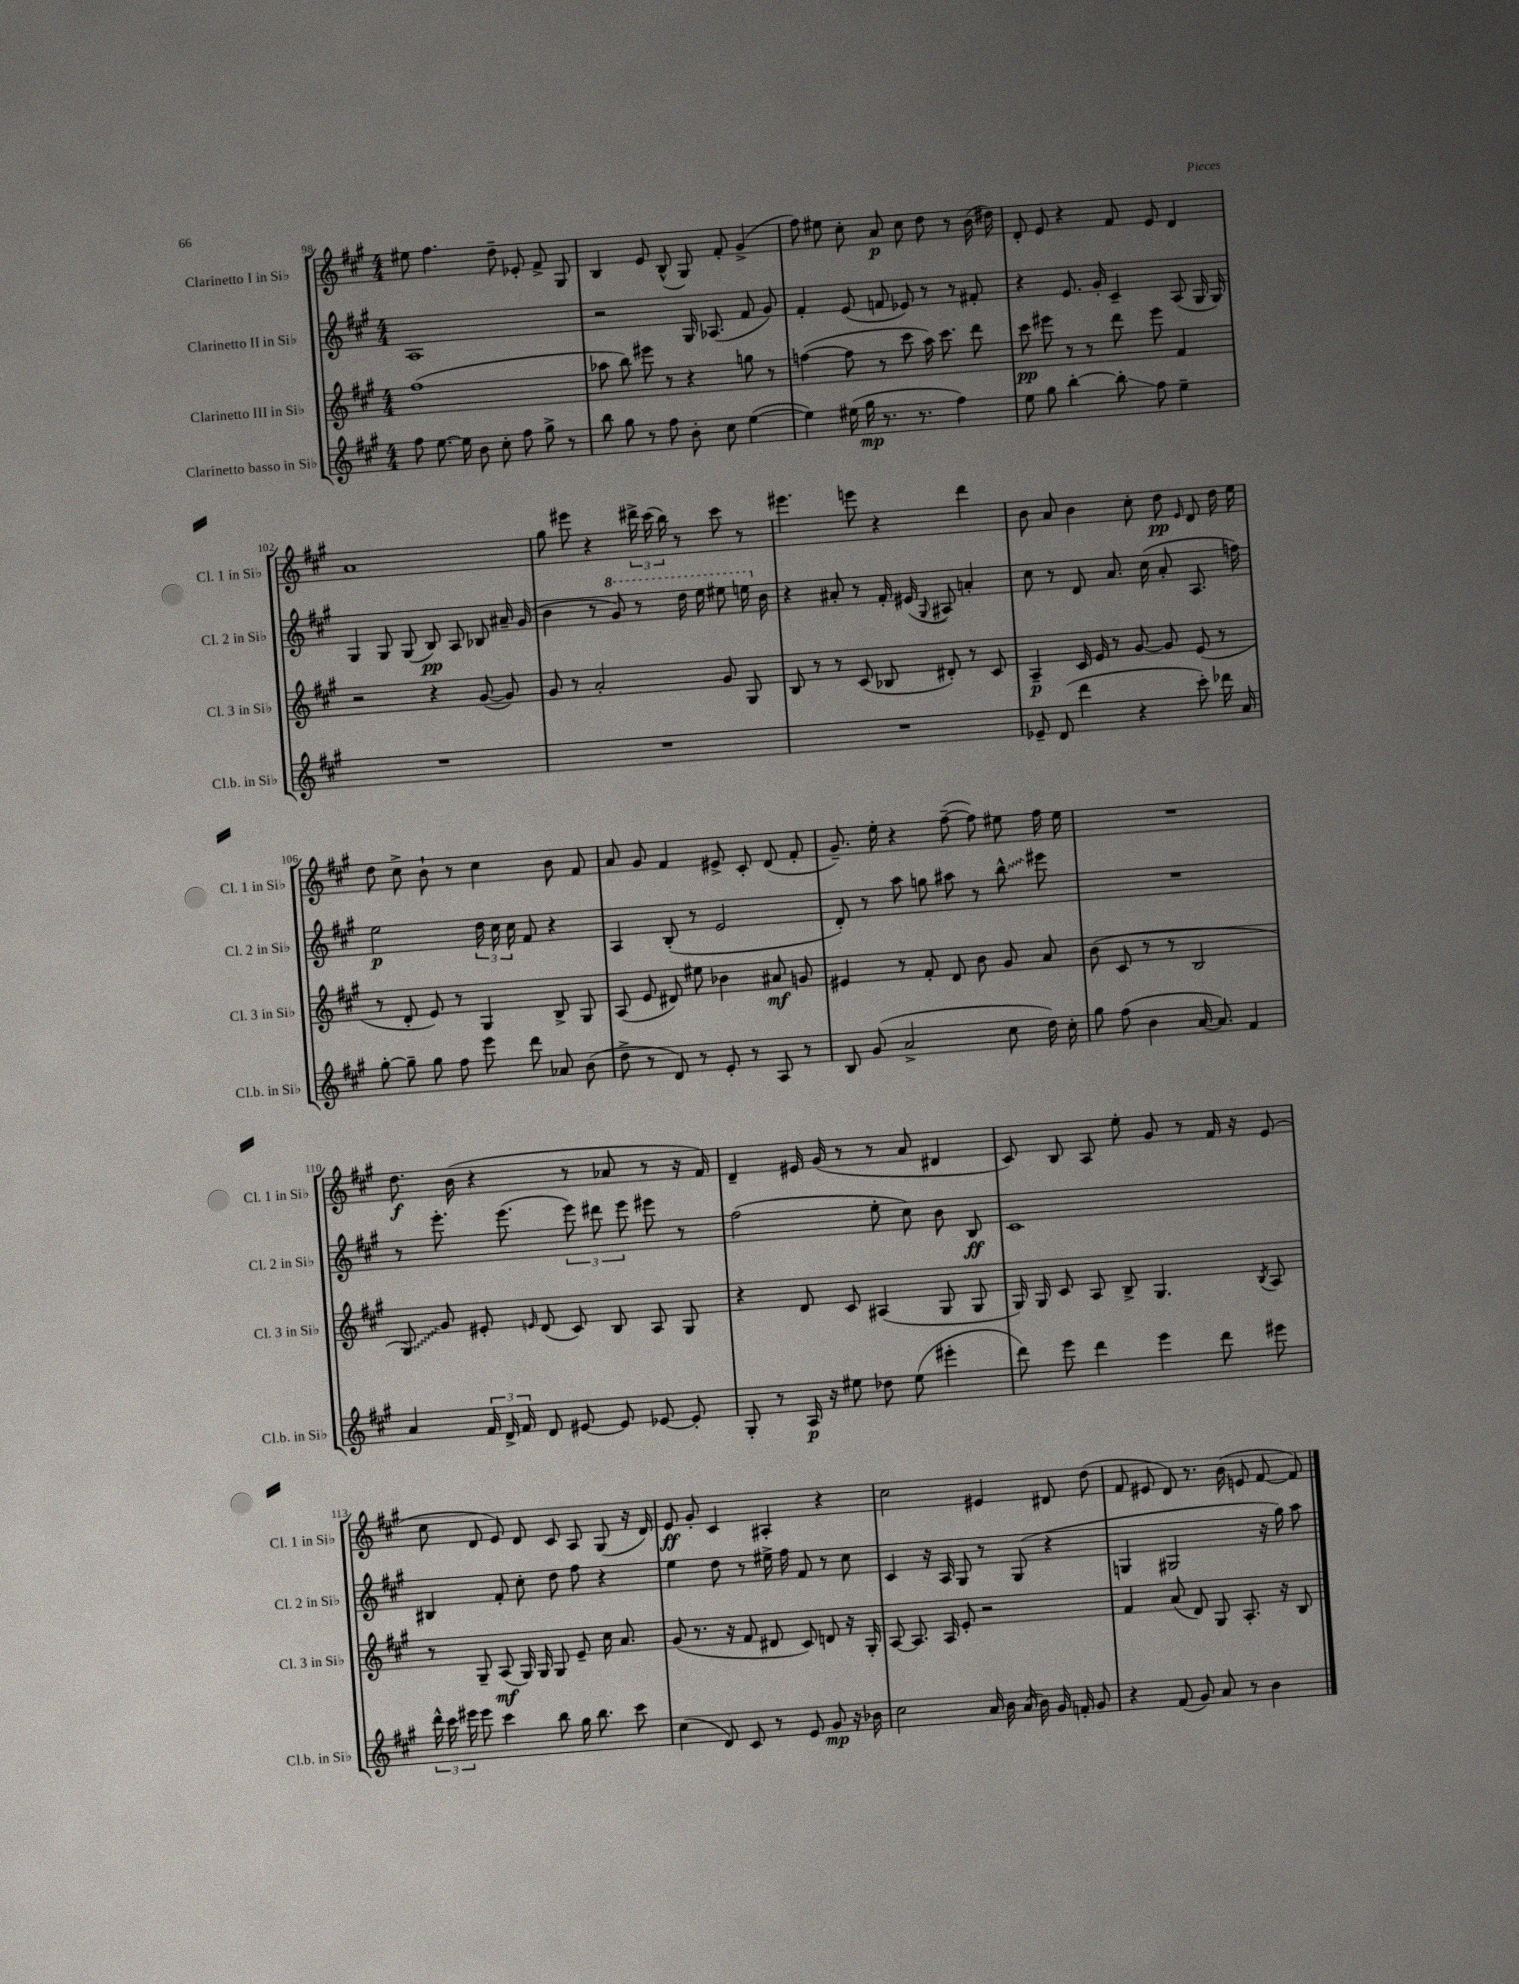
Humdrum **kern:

**kern	**kern	**kern	**kern
*staff4	*staff3	*staff2	*staff1
*clefG2	*clefG2	*clefG2	*clefG2
*k[f#c#g#]	*k[f#c#g#]	*k[f#c#g#]	*k[f#c#g#]
*M4/4	*M4/4	*M4/4	*M4/4
8ff#	(1ff#	1A	8ee#
[8.ee	.	.	4.ff#
16ee]	.	.	.
8b	.	.	.
8cc#'	.	.	8dd~
8ff#	.	.	8e-'
8gg#^	.	.	8f#^
8r	.	.	8G#
=	=	=	=
8bb	8aa-	2r	4B
8gg#	8bb)	.	.
8r	8eee#	.	8e
8ff#	8r	.	(8B^^
8b'	4r	16G#	8G#)
.	.	(8.A-	.
8cc#	.	.	8f#'
([4ee	8gg	8f#	(4g#^
.	8r	8g#)	.
=	=	=	=
4ee])	([4ff	4f#'	8ff#)
.	.	.	8ee#
(16ee#	8ff]	(8e	8cc#'
16gg#	.	.	.
8.r	8r	8f	8a
.	8ccc#	8e-)	8cc#
8.r	.	.	.
.	16aa)	8r	8dd
.	8.ccc#	.	.
4ff#)	.	8r	8r
.	8ddd	8f#'	(16b
.	.	.	16dd#)
=	=	=	=
8ee	8ccc#	4r	8d'
8gg#	8eee#	.	8e
[4bb'	8r	8.e	4r
.	8r	.	.
.	.	16g#'	.
8bb']	8ddd	4c#~	8f#
8ff#	8eee#	.	8e
4ee~	4f#	(8A	4d
.	.	16G#	.
.	.	16G#)	.
=	=	=	=
1r	2r	4G#	1a
.	.	8G#	.
.	.	(8G#	.
.	4r	8B)	.
.	.	8A	.
.	([8g#	8B-	.
.	8g#])	16a#~	.
.	.	(16g#	.
=	=	=	=
1r	8g#	4b	8gg#
.	8r	.	8eee#
.	2a'	8r	4r
.	.	8gg#)	.
.	.	8r	24ddd#^
.	.	.	(24ccc#
.	.	.	24bb)
.	.	16ddd	8r
.	.	16eee	.
.	8g#	8eee#	8ccc#
.	8G#	16eee	8r
.	.	16b	.
=	=	=	=
1r	8B	4r	4.eee#
.	8r	.	.
.	8r	8a#'	.
.	(8c#	8r	8eee
.	8B-	16f#'	4r
.	.	(16e#	.
.	.	8qqG#	.
.	8d#')	8A#)	.
.	8r	4a'	4ddd
.	8c#	.	.
=	=	=	=
8e-~	4A~	8cc#	8b
(8d	.	8r	8a
4ddd	16c#	8d	4b
.	16e	.	.
.	8r	8.a	.
4r	[8g#	.	8cc#'
.	.	(16cc#	.
.	8g#]	8a'	8dd
.	.	.	16qqe
8ccc#')	(8e	8.A	8d
16ddd-	8r	.	16dd
16a	.	16ff)	16ee
=	=	=	=
[8gg#'	8r	2ee	8dd
8gg#~]	8d'	.	8cc#^
8gg#	8e)	.	8b`
8ff#	8r	.	8r
8eee	4G#	24dd	4cc#
.	.	24cc#	.
.	.	24cc#	.
8ddd	.	8f#	.
8a-	8B^	4r	8b
(8b	8G#	.	8f#
=	=	=	=
8dd^	(8A	4A	8a
8r	8e	.	8g#
8d)	8d#)	(8B'	4f#
8r	8ee#	8r	.
8e'	4b-	2e	8e#^
8r	.	.	8c#'
8A	8a#	.	(8d
8r	8g	.	8f#'
=	=	=	=
8B	4e#	8d')	8.g#~)
(8g#	.	8r	.
.	.	.	16ee'
2a^	8r	8aa	4r
.	8f#'	8gg	.
.	8d	8aa#	([8ff#~
.	8b	8r	8ff#])
8cc#	8g#	8bb^^	8ee#
16dd)	8a	8eee#	16ff#
16cc#'	.	.	16ee#
=	=	=	=
8gg#	(8b	1r	1r
(8ff#	8c#	.	.
4b	8r	.	.
.	8r	.	.
[16a	2B	.	.
8.a])	.	.	.
4f#	.	.	.
=	=	=	=
4a	8G#)	8r	8.dd
.	8g#	8.eee'	.
.	.	.	(16b
24f#	8e#'	.	4r
24d^	.	.	.
.	.	(8.eee	.
24f#	.	.	.
.	16qqe	.	.
8d	(8d	.	.
[8e#	8c#)	12eee)	8r
.	.	12ddd#	.
8e#]	8B	.	8a-
.	.	12eee	.
[8e-	8A	8eee#	8r
8e-']	8G#	8r	16r
.	.	.	16f#)
=	=	=	=
8G#'	4r	(2ff#	4d~
8r	.	.	.
16A	8d	.	16e#
16r	.	.	(16g#
8ee#	8c#	.	8r
8dd-	(4A#	8ee'	8r
(8ee#	.	8cc#)	8a
4eee#'	8G#	8b	4d#
.	8G#	8B	.
=	=	=	=
8ddd)	16G#)	1c#	8c#)
.	16G#	.	.
8eee	8c#	.	8B
4ddd	8A	.	8A
.	8B^	.	8ee'
4eee	4.G#	.	8g#
.	.	.	8r
8ddd	.	.	16f#
.	.	.	16r
.	8qB	.	.
8eee#	8A	.	(8e
=	=	=	=
24ddd^^	8r	4B#	8cc#
24ccc#	.	.	.
24eee#	.	.	.
8eee#	8G#~	.	8d
4ccc#	(8A	8f#'	8e)
.	16G#)	8cc#'	8d
.	16G#	.	.
8bb	8G#	8dd	8c#
16gg#	8e~	8ff#	8A
8.bb	.	.	.
.	16cc#	4r	(8G#
.	8.a	.	.
8ccc#	.	.	16r
.	.	.	16d)
=	=	=	=
(4cc#	(8g#	4ee	8e
.	8.r	.	8g#'
8d)	.	8dd	4c#
.	16r	.	.
8c#	8f#	8r	.
8r	8d#	16ee#^	4A#'
.	.	16ff#	.
8e	8c#)	8f#	.
8g#	8d	8r	4r
16r	16r	8cc#	.
16b-	16G#'	.	.
=	=	=	=
2cc#	[8A	4c#	2cc#
.	8.A]	.	.
.	.	16r	.
.	16A	16A	.
.	8e'	8G#	.
16a	2r	8r	4e#
16b	.	.	.
(16a	.	(8G#	.
16b)	.	.	.
16g#	.	4r	8d#
16f'	.	.	.
8g#	.	.	(8dd
=	=	=	=
4r	4f#	4G	8f#
.	.	.	8e#
(8f#	(8a	2G#	8d)
8g#)	8d)	.	8.r
8a	8G#	.	.
.	.	.	(16b
8r	8.A'	.	8e
4b	.	16r	[8f#
.	16r	16gg#)	.
.	8B	8aa	8f#])
==	==	==	==
*-	*-	*-	*-
